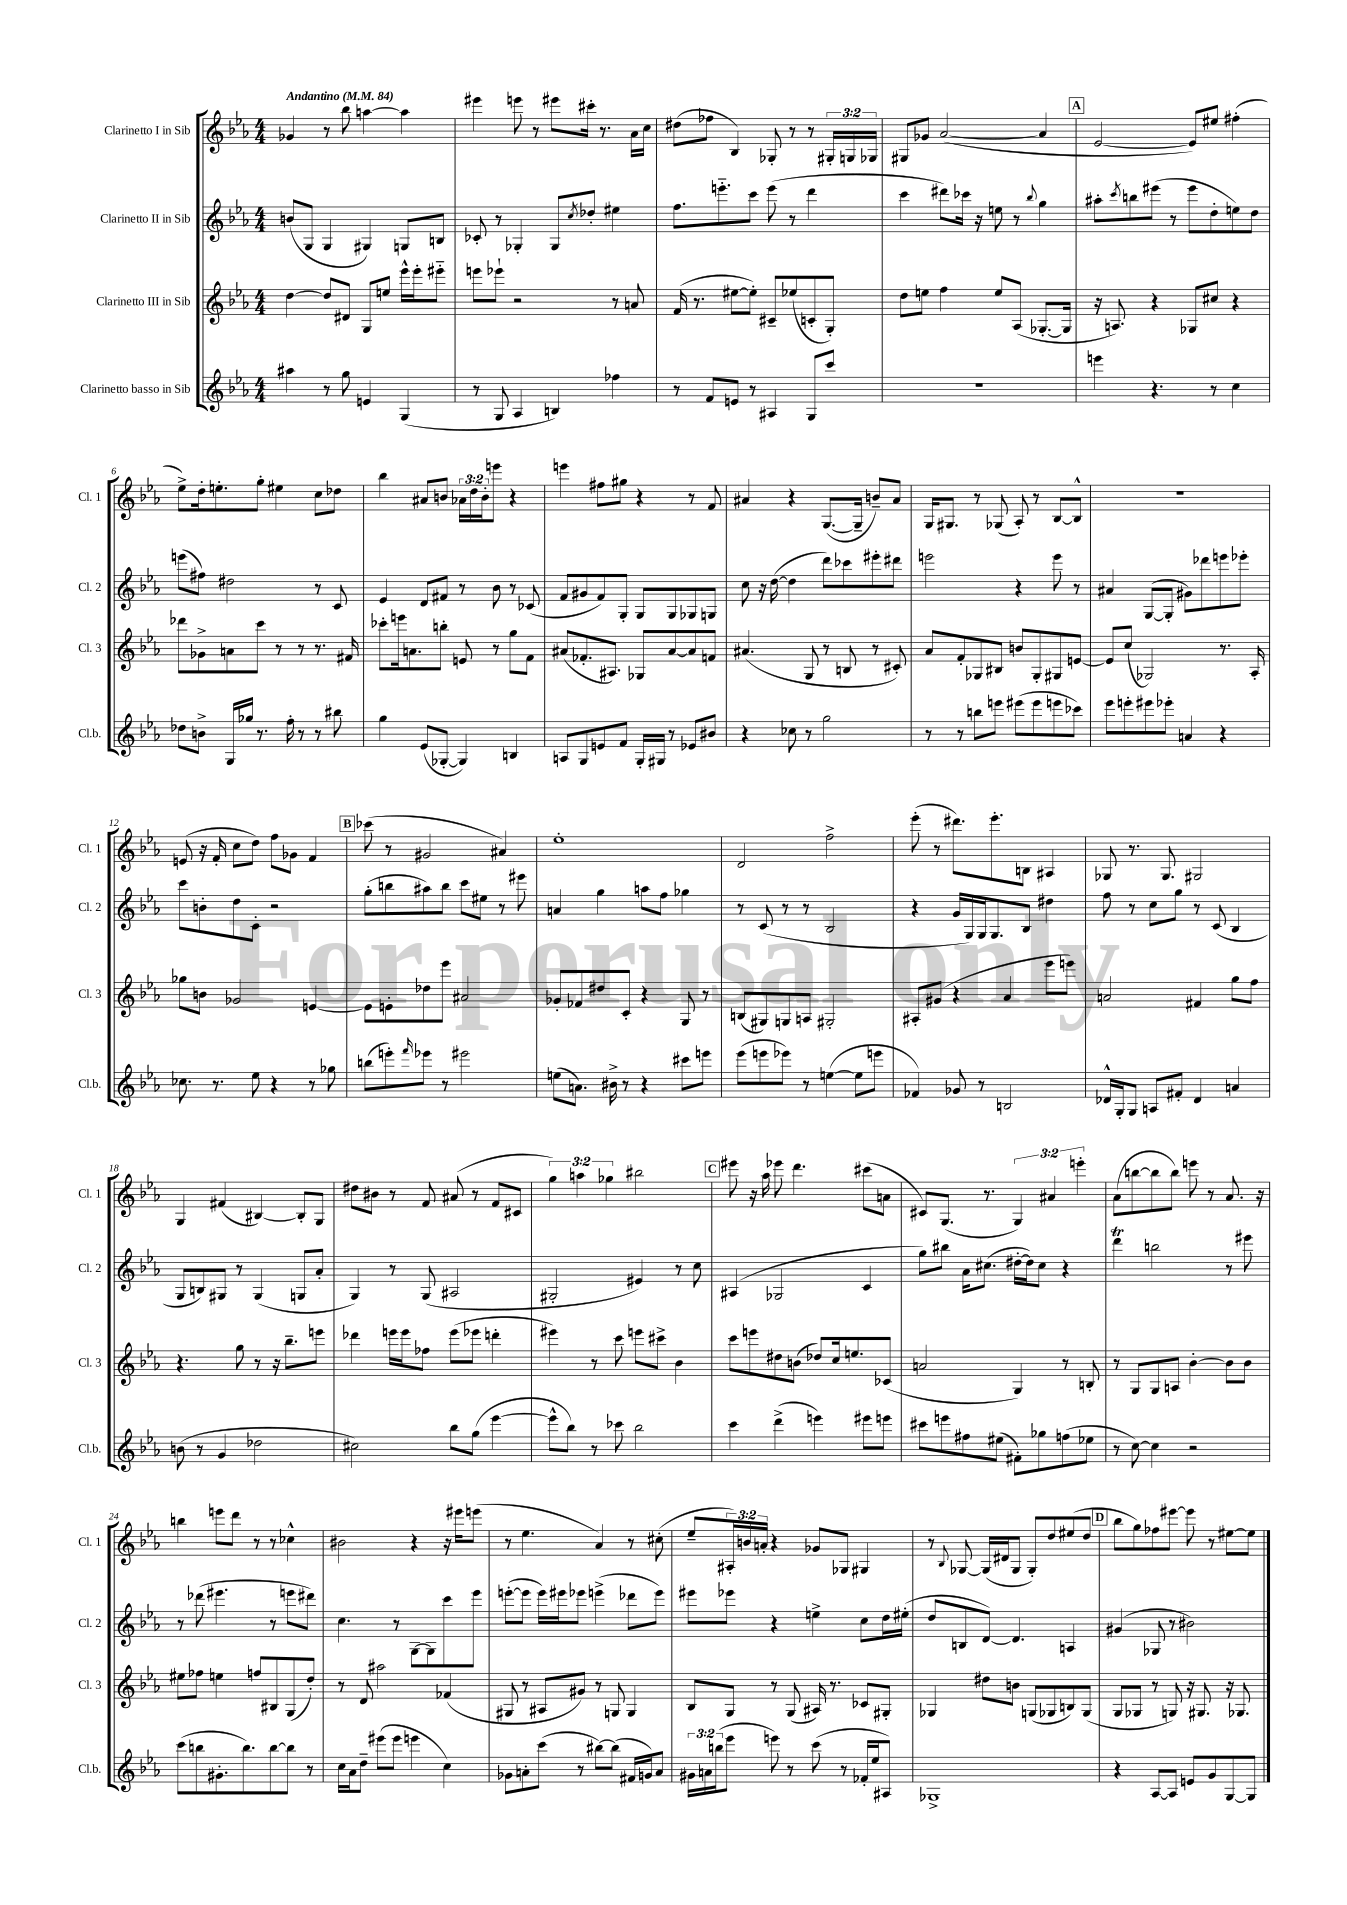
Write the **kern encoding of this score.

**kern	**kern	**kern	**kern
*part4	*part3	*part2	*part1
*staff4	*staff3	*staff2	*staff1
*I"Clarinetto basso in Sib	*I"Clarinetto III in Sib	*I"Clarinetto II in Sib	*I"Clarinetto I in Sib
*I'Cl.b.	*I'Cl. 3	*I'Cl. 2	*I'Cl. 1
*clefG2	*clefG2	*clefG2	*clefG2
*k[b-e-a-]	*k[b-e-a-]	*k[b-e-a-]	*k[b-e-a-]
*M4/4	*M4/4	*M4/4	*M4/4
*MM84	*MM84	*MM84	*MM84
=1	=1	=1	=1
!	!	!	!LO:TX:a:B:t=Andantino
4aa#X\	[4dd\	(8bn/L	4g-X/
.	.	8G/J	.
8r	8dd/L]	4G/	8r
8gg\	8d#X/J	.	8bb-\
4en/	8G/L	4G#X/)	[4aan\
.	8een/J	.	.
(4G/	16eee-^^\LL	8Gn/L	4aa\]
.	16eee-'\J	.	.
.	8eee#X\J	8Bn/J	.
=2	=2	=2	=2
8r	8eeen\L	8c-X'/	4eee#X\
8G/	8eee-X`\J	8r	.
4A-/	2r	4G-X'/	8eeen\
.	.	.	8r
4Bn/)	.	8G-/L	8eee#X\L
.	.	8qcc/	.
.	.	8dd-X'/J	16ccc#X'\Jk
.	.	.	8.r
4ff-X\	8r	4ee#X\	.
.	8an/	.	16a-\LL
.	.	.	16cc\JJ
=3	=3	=3	=3
8r	(16f/	8.ff\L	(8dd#X\L
.	8.r	.	.
8f/L	.	.	8ff-X\J
.	.	8.eeen\	.
8en/J	[8ee#X\L	.	4B-/)
8r	8ee#'\J])	8ccc\J	.
4A#X/	8c#X~/L	(8eee\	8G-X'/
.	(8ee-X/	8r	8r
8G/L	8cn'/	4ddd\	8r
8ccc/J	8G'/J)	.	24G#X'/LL
.	.	.	24Gn/
.	.	.	24G-X/JJ
=4	=4	=4	=4
1r	8dd\L	4ccc\	8G#X/L
.	8een\J	.	8g-X/J
.	4ff\	8ddd#X\L)	([2a-/
.	.	16ccc-X\Jk	.
.	.	16r	.
.	8ee/L	8een\	.
.	(8A-/J	8r	.
.	.	8qqbb-/	.
.	[8.G-X'/L	4gg\	4a-/]
.	16G-/Jk]	.	.
!!LO:REH:place=s1:t=A
=5	=5	=5	=5
4eeen\	16r	8aa#X'\L	[2e-/
.	8.An/)	.	.
.	.	8qccc/	.
.	.	8bbn\	.
4.r	4r	(8eee#X\J	.
.	.	8r	.
.	8G-X/L	8eee#\L	8e-/L])
8r	8cc#X/J	8dd'\	8ee#X/J
4cc\	4r	8een\)	(4ff#X'\
.	.	8dd\J	.
!!LO:LB:g=z
=6	=6	=6	=6
8dd-X\L	8ddd-X\L	(8eeen\L	8ee-^\L)
8bn^\J	8g-X^\	8ff#X\J)	16dd'\k
.	.	.	8.een'\
16G/LL	8an\	2dd#X\	.
16gg-X/JJ	.	.	.
8.r	8ccc\J	.	8gg'\J
.	8r	.	4ee#X\
16ff'\	.	.	.
8r	8r	.	.
8r	8.r	8r	8cc\L
8bb#X\	.	8c/	8dd-X\J
.	16f#X/	.	.
=7	=7	=7	=7
4gg\	8ccc-X'\L	4e-/	4bb-\
.	16eeen\k	.	.
.	8.an\	.	.
(8e-/L	.	8d/L	8a#X/L
[8G-X'/J	8bbn'\J	8f#X/J	8bn/J
4G-/])	8en/	8r	24a-X\LL
.	.	.	24dd\
.	.	.	24b'\J
.	8r	8b-\	8eeen\J
4Bn/	8gg\L	8r	4r
.	8f\J	(8c-X/	.
=8	=8	=8	=8
8An/L	(8a#X/L	8f/L	4eeen\
8G/	8.f-X'/	8g#X/	.
8en/	.	8f/)	8ff#X\L
.	8.A#X/J)	.	.
8f/J	.	8G'/J	8gg#X\J
16G'/LL	8G-X/L	8G/L	4r
16G#X/JJ	.	.	.
8r	[8a#/	8G/	.
8e-X/L	8a#/]	8G-X/	8r
8b#X/J	8fn/J	8Gn/J	8f/
=9	=9	=9	=9
4r	(4.a#X/	8cc\	4a#X/
.	.	16r	.
.	.	([16dd\	.
8cc-X\	.	4dd\]	4r
8r	8G/	.	.
2gg\	8r	8ddd\L)	([8.G/L
.	8Bn/	8ccc-X\	.
.	.	.	16G~/Jk]
.	8r	8eee#X'\	8bn~/L)
.	8c#X'/)	8ddd#X\J	8a#/J
=10	=10	=10	=10
8r	8a-/L	2eeen\	16G/KL
.	.	.	8.G#X/J
8r	8f'/	.	.
8bbn\L	8G-X/	.	8r
8eeen\J	8B#X/J	.	(8G-X/
(8eee#X\L	8bn/L	4r	8A-'/)
8eee#\	8G-'/	.	8r
8eeen\	8G#X/	8eee\	[8B-/L
8ccc-X\J)	[8en/J	8r	8B-^^/J]
=11	=11	=11	=11
8eee-\L	8e/L]	4a#X/	1r
8eeen'\	(8cc/J	.	.
8eee#X\	2G-X/)	([8G/L	.
8eee-X'\J	.	8G'/J]	.
4an/	.	8g#X\L)	.
.	.	8ddd-X\	.
4r	8.r	8eeen\	.
.	.	8eee-X'\J	.
.	16A-'/	.	.
!!LO:LB:g=z
=12	=12	=12	=12
8.cc-X\	8gg-X\L	8ccc\L	(8en/
.	8bn\J	8bn'\	16r
8.r	.	.	16f'/
.	2g-X/	8dd\	8cc\L
8ee-\	.	8c'\J	8dd\J)
4r	.	2r	8ff\L
.	.	.	8g-X\J
8r	[4en/	.	4f/
8gg-X\	.	.	.
!!LO:REH:place=s1:t=B
=13	=13	=13	=13
(8bbn\L	8e\L]	(8gg'\L	(8ccc-X\
8eeen'\)	8en'\	8bbn\	8r
16qqfff/	.	.	.
8eee-X\J	8dd-X\	8aa#X\)	2g#X/
8r	8eee-\J	8bb\J	.
2eee#X\	2a#X/	8ccc\L	.
.	.	8ee#X\J	.
.	.	8r	4a#X/)
.	.	8eee#X\	.
=14	=14	=14	=14
(8een\L	8g-X'/L	4an/	1ee-'
8.an\J)	8f-X/	.	.
.	8dd#X/	4gg\	.
16b#X^\	.	.	.
8r	8c'/J	.	.
4r	4r	8aan\L	.
.	.	8ff\J	.
8ccc#X\L	8G/	4gg-X\	.
8eeen\J	8r	.	.
=15	=15	=15	=15
(8eee-\L	(8Bn/L	8r	2d/
8eeen\	8G#X/)	(8c/	.
8eee-X\J)	8Gn/	8r	.
8r	8An/J	8r	.
([4een\	2G#X'/	2B-/	2ff^\
8ee\L]	.	.	.
8eeen\J	.	.	.
=16	=16	=16	=16
4f-X/)	8A#X'/L	4r	(8eee-'\
.	(8g#X/J	.	8r
8g-X/	4r	16g/LL	8.ddd#X\L)
.	.	16G/)	.
8r	.	16G/J	.
.	.	8.G/	8.eee-'\
2Bn/	4a-/	.	.
.	.	8B-/J	8Bn\J
.	8eee-\L	4dd#X\	4A#X/
.	8eeen\J)	.	.
=17	=17	=17	=17
16d-X^^/LL	2an/	8ff\	8G-X/
16G'/J	.	.	.
8G/J	.	8r	8.r
8An/L	.	8cc\L	.
.	.	.	8.G-/
8f#X'/J	.	8gg\J	.
4d-/	4f#X/	8r	2G#X/
.	.	(8c/	.
4an/	8gg\L	4B-/	.
.	8ff\J	.	.
!!LO:LB:g=z
=18	=18	=18	=18
(8bn\	4.r	8G/L	4G/
8r	.	8Bn/)	.
4g/	.	8G#X/J	(4f#X/
.	8gg\	8r	.
2dd-X\	8r	(4G#/	[4B#X/)
.	16r	.	.
.	8.bb-~\L	.	.
.	.	8Gn/L	8B#'/L]
.	8eeen\J	8a-'/J	8G/J
=19	=19	=19	=19
2cc#X\)	4ddd-X\	4G/)	8dd#X\L
.	.	.	8b#X\J
.	16eeen\LL	8r	8r
.	16eee\J	.	.
.	8ff-X\J	(8G/	8f/
8bb-\L	(8eee\L	2A#X/	(8a#X/
(8gg\J	8eee-X\J	.	8r
[4eee-\	4dddn'\	.	8f/L
.	.	.	8c#X/J
=20	=20	=20	=20
8eee-^^\L]	4eee#X\)	2G#X'/	6gg\)
8bb-\J)	.	.	.
.	.	.	6aan\
8r	8r	.	.
.	.	.	6gg-X\
8ccc-X\	8ccc\	.	.
2bb-\	8eeen\L	4e#X/)	2bb#X\
.	8ccc#X^\J	.	.
.	4b-\	8r	.
.	.	8cc\	.
!!LO:REH:place=s1:t=C
=21	=21	=21	=21
4ccc\	8ccc\L	(4A#X/	8eee#X\
.	8eeen\	.	16r
.	.	.	16aa-\
(4ddd^\	8dd#X\	2G-X/	8eee-X\
.	(8bn\J	.	4.ddd\
4eeen\)	8dd-X/L)	.	.
.	16cc/k	.	.
.	8.een/	.	.
8eee#X\L	.	4c/	(8ccc#X\L
8eeen\J	(8c-X/J	.	8an\J
=22	=22	=22	=22
8ccc#X\L	2an/	8gg\L)	8c#X/L)
8eeen\	.	8bb#X\J	(8.G/J
8ff#X\	.	16a-\KL	.
.	.	(8.cc#X\J	8.r
(8ee#X\J	.	.	.
8f#X'\L)	4G/)	[16dd#X'\LL	6G/)
.	.	16dd#\J])	.
8gg-X\	.	8cc#\J	.
.	.	.	6a#X/
(8ffn\	8r	4r	.
.	.	.	6eeen'\
8ee-X\J	8Bn'/	.	.
=23	=23	=23	=23
8r	8r	4dddt\	(8a-\L
[8cc\)	8G/L	.	[8bbn\
4cc\]	8G/	2bbn\	8bb\]
.	8An/J	.	8bb\J)
2r	[4b-'\	.	8eeen\
.	.	.	8r
.	8b-\L]	8r	8.a-/
.	8b-\J	8eee#X\	.
.	.	.	16r
!!LO:LB:g=z
=24	=24	=24	=24
(8ccc\L	8ee#X\L	8r	4bbn\
8bbn\	8ff-X\J	(8ddd-X\	.
8.g#X'\	4een\	4.eee#X\	8eeen\L
.	.	.	8ddd\J
8.bb\)	.	.	.
.	8ffn/L	.	8r
[8bb\	8B#X/	8r	8r
8bb\J]	(8G/	8eeen\L	4cc-X^^\
8r	8dd'/J)	8ddd#X\J)	.
=25	=25	=25	=25
16cc\LL	8r	4.cc\	2b#X\
16a-\J	.	.	.
8dd~\J	8d/	.	.
(8eee#X\L	2aa#X\	.	.
8eee#\J	.	8r	.
4eeen\	.	[8G\L	4r
.	.	8G\]	.
4cc\)	(4f-X/	8ccc\	16r
.	.	.	16eee#X\KL
.	.	8eee-\J	(8eeen\J
=26	=26	=26	=26
8g-X\L	8G#X/	([8eeen'\L	8r
8an'\	8r	8eee\J]	4.ee-\
(8ccc\J	8A#X/L	16eee\LL)	.
.	.	16eee#X\J	.
8r	8g#X/J)	8eee-X\J	.
[8bb#X\L)	8r	(4eeen^\	4a-/)
(8bb#\J]	8Gn/	.	.
16f#X/LL	4G/	8ddd-X\L	8r
16gn/J)	.	.	.
8a/J	.	8eee\J)	(8cc#X'\
=27	=27	=27	=27
24g#X\LL	8B-/L	8eee#X\L	8ee-~/L
24an\	.	.	.
(24bbn\J	.	.	.
8eee-\J	8G/J	8eee-X\J	24A#X'/L)
.	.	.	24bn/
.	.	.	24an'/JJ
8eeen\)	8r	4r	4r
8r	(8G/	.	.
(8ccc\	16A#X/)	4een^\	8g-X/L
.	8.r	.	.
8r	.	.	8G-X/J
16f-X'/LL	8c-X/L	8cc\L	4G#X/
16ee-/J	.	.	.
8A#X/J)	8G#X'/J	16dd\L	.
.	.	(16ee#X'\JJ	.
=28	=28	=28	=28
1G-X^	4G-X/	8dd/L	8r
.	.	.	8qqB-/
.	.	8Bn/	[8G-X/
.	8dd#X\L	[8d/J)	(16G-/LL]
.	.	.	16d#X/J
.	8bn\J	4.d/]	8G-/J
.	(8Gn/L	.	8G-'/L)
.	8G-X/	.	8dd/
.	8Bn/)	4An/	(8ee#X/
.	(8G-/J	.	8dd/J
!!LO:REH:place=s1:t=D
=29	=29	=29	=29
4r	8G/L	(4g#X/	8bb-\L
.	8G-X/J	.	8gg\)
[8A-/L	8r	8G-X/	8ff-X\
8A-/J]	8Gn/)	8r	[8eee#X\J
8en/L	16r	2b#X\)	8eee#\]
.	8.G#X/	.	.
8g/	.	.	8r
[8G/	16r	.	[8ee#X\L
.	8.G-X/	.	.
8G/J]	.	.	8ee#\J]
==	==	==	==
*-	*-	*-	*-
